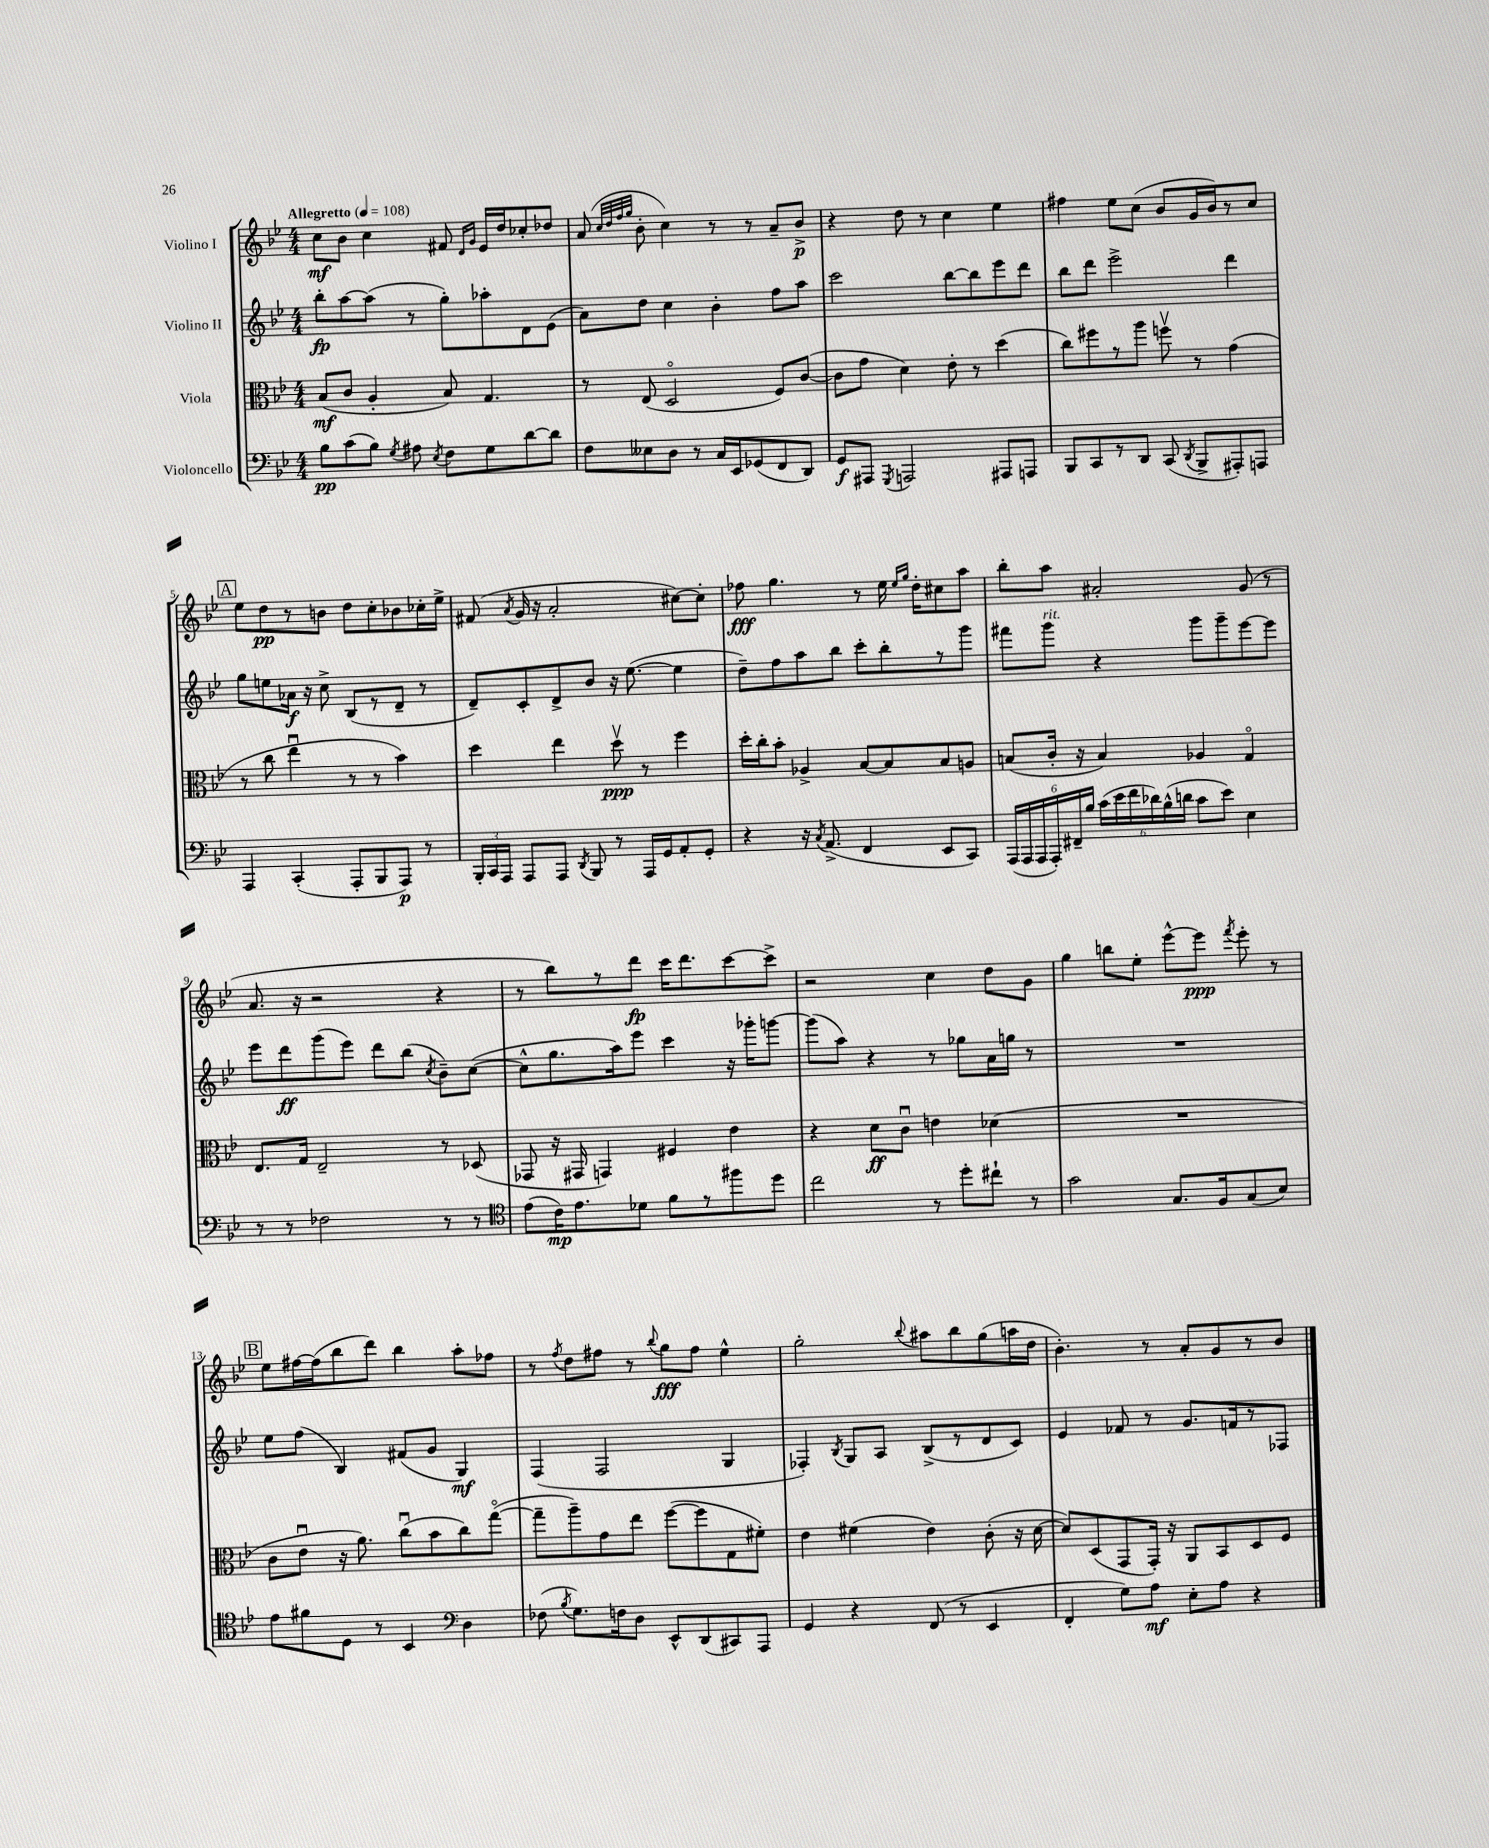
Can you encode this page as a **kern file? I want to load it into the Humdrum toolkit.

**kern	**dynam	**kern	**dynam	**kern	**dynam	**kern	**dynam
*part4	*part4	*part3	*part3	*part2	*part2	*part1	*part1
*staff4	*staff4	*staff3	*staff3	*staff2	*staff2	*staff1	*staff1
*I"Violoncello	*	*I"Viola	*	*I"Violino II	*	*I"Violino I	*
*clefF4	*	*clefC3	*	*clefG2	*	*clefG2	*
*k[b-e-]	*	*k[b-e-]	*	*k[b-e-]	*	*k[b-e-]	*
*M4/4	*	*M4/4	*	*M4/4	*	*M4/4	*
*MM108	*	*MM108	*	*MM108	*	*MM108	*
=1	=1	=1	=1	=1	=1	=1	=1
!	!	!	!	!	!	!LO:TX:a:B:t=Allegretto	!
8B-\L	pp	(8B-/L	mf	8bb-'\L	fp	8cc\L	mf
(8c\	.	8c/J	.	[8aa\	.	8b-\J	.
8B-\J)	.	4A'/	.	(8aa\J]	.	4cc\	.
8qG/	.	.	.	.	.	.	.
8A#X\	.	.	.	8r	.	.	.
8qE-/	.	.	.	.	.	.	.
8F\L	.	8B-/)	.	8gg'\L)	.	8f#X/	.
.	.	.	.	.	.	16qqd/LL	.
.	.	.	.	.	.	16qqg/JJ	.
8G\	.	4.G/	.	8aa-X'\	.	16e-/LL	.
.	.	.	.	.	.	16dd/J	.
[8d\	.	.	.	8d\	.	8cc-X'/	.
8d\J]	.	.	.	(8e-\J	.	8dd-X/J	.
=2	=2	=2	=2	=2	=2	=2	=2
8F\L	.	8r	.	8a\L)	.	(8a/	.
.	.	.	.	.	.	32qqcc/LLL	.
.	.	.	.	.	.	32qqdd/	.
.	.	.	.	.	.	32qqff/	.
.	.	.	.	.	.	32qqgg/JJJ	.
8E--X\	.	(8E-/	.	8dd\J	.	8b-'\	.
8D\J	.	2D/	.	4cc\	.	4cc\)	.
8r	.	.	.	.	.	.	.
16C/LL	.	.	.	4b-'\	.	8r	.
16EE-/J	.	.	.	.	.	.	.
(8GG-X/	.	.	.	.	.	8r	.
8FF/	.	8F/L)	.	8ff\L	.	8a~/L	.
8DD/J)	.	([8c/J	.	8aa\J	.	8b-^/J	p
=3	=3	=3	=3	=3	=3	=3	=3
8GG/L	f	8c\L]	.	2ccc\	.	4r	.
8AAA#X/J	.	8g\J	.	.	.	.	.
8qGGG/	.	.	.	.	.	.	.
2AAAn/	.	4d\)	.	.	.	8dd\	.
.	.	.	.	.	.	8r	.
.	.	8e-'\	.	[8bb-\L	.	4cc\	.
.	.	8r	.	8bb-\]	.	.	.
8AAA#X/L	.	(4dd\	.	8eee-\	.	4ee-\	.
8AAAn/J	.	.	.	8ddd\J	.	.	.
=4	=4	=4	=4	=4	=4	=4	=4
8BBB-/L	.	8cc\L)	.	8bb-\L	.	4ff#X\	.
8CC/	.	8ff#X\	.	8ddd\J	.	.	.
8r	.	8r	.	2eee-^\	.	8ee-\L	.
8DD/J	.	8aa\J	.	.	.	(8cc\J	.
(8CC/	.	8ffnv\	.	.	.	8b-/L	.
8qDD/	.	.	.	.	.	.	.
8BBB-^/L	.	8r	.	.	.	16g/L	.
.	.	.	.	.	.	16b-/J)	.
8AAA#X'/)	.	(4g\	.	4ddd\	.	8r	.
8AAAn/J	.	.	.	.	.	8cc/J	.
!!LO:LB:g=z
!!LO:REH:place=s1:t=A
=5	=5	=5	=5	=5	=5	=5	=5
4AAA/	.	8r	.	8gg\L	.	8ee-\L	.
.	.	8cc\	.	8een\	.	8dd\	pp
(4CC'/	.	4ee-u\	.	16a-X\Jk	f	8r	.
.	.	.	.	16r	.	.	.
.	.	.	.	8cc^\	.	8bn\J	.
8AAA'/L	.	8r	.	(8B-/L	.	8dd\L	.
8BBB-/	.	8r	.	8r	.	8cc'\	.
8AAA/J)	p	4b-\)	.	8d~/J	.	8b-X\	.
8r	.	.	.	8r	.	16cc-X'\L	.
.	.	.	.	.	.	16ee-^\JJ	.
=6	=6	=6	=6	=6	=6	=6	=6
24BBB-'/LL	.	4dd\	.	8d~/L)	.	(8f#X/	.
24CC/	.	.	.	.	.	.	.
24AAA/JJ	.	.	.	.	.	.	.
.	.	.	.	.	.	8qa/	.
8AAA/L	.	.	.	8c'/	.	16g/	.
.	.	.	.	.	.	16r	.
8AAA/J	.	4ee-\	.	8d^/	.	2a'/	.
8qDD/	.	.	.	.	.	.	.
8BBB-/	.	.	.	8b-/J	.	.	.
8r	.	8ddv\	ppp	16r	.	.	.
.	.	.	.	([8.ee-\	.	.	.
16AAA/LL	.	8r	.	.	.	.	.
16GG/J	.	.	.	.	.	.	.
8AA'/	.	4ff\	.	4ee-\]	.	[8cc#X\L)	.
8GG'/J	.	.	.	.	.	8cc#'\J]	.
=7	=7	=7	=7	=7	=7	=7	=7
4r	.	16dd'\LL	.	8dd~\L)	.	8ff-X\	fff
.	.	16cc'\J	.	.	.	.	.
.	.	8b-'\J	.	8ff\	.	4.gg\	.
16r	.	4A-X^/	.	8aa\	.	.	.
8qC/	.	.	.	.	.	.	.
(8.AA^/	.	.	.	.	.	.	.
.	.	.	.	8bb-\J	.	.	.
4FF/	.	[8B-/L	.	8ccc'\L	.	8r	.
.	.	8B-/]	.	8bb-'\	.	16ee-\	.
.	.	.	.	.	.	16qqee-/LL	.
.	.	.	.	.	.	16qqgg/JJ	.
.	.	.	.	.	.	16dd'\KL	.
8EE-/L	.	8B-/	.	8r	.	8cc#X\	.
8CC/J)	.	8An/J	.	8ggg\J	.	8aa\J	.
=8	=8	=8	=8	=8	=8	=8	=8
(24AAA/LL	.	(8Bn/L	.	8fff#X\L	.	8bb-'\L	.
24AAA/	.	.	.	.	.	.	.
24AAA/	.	.	.	.	.	.	.
!	!	!	!	!LO:TX:a:i:t=rit.	!	!	!
24AAA'/)	.	16c'/Jk	.	8ggg\J	.	8aa\J	.
24FF#X~/	.	.	.	.	.	.	.
.	.	16r	.	.	.	.	.
24B-/JJ	.	.	.	.	.	.	.
(24c\LL	.	4B/)	.	4r	.	2a#X'/	.
24e-\	.	.	.	.	.	.	.
24f\	.	.	.	.	.	.	.
24d-X\)	.	.	.	.	.	.	.
(24B-^^\	.	.	.	.	.	.	.
24dn\JJ	.	.	.	.	.	.	.
8c\L	.	4A-X/	.	8ggg\L	.	.	.
8e-\J)	.	.	.	8ggg~\	.	.	.
4E-\	.	4G/	.	[8eee-\	.	(8g/	.
.	.	.	.	8eee-\J]	.	8r	.
!!LO:LB:g=z
=9	=9	=9	=9	=9	=9	=9	=9
8r	.	8.E-/L	.	8eee-\L	.	8.a/	.
8r	.	.	.	8ddd\	ff	.	.
.	.	16G/Jk	.	.	.	16r	.
2F-X\	.	2E-~/	.	(8ggg\	.	2r	.
.	.	.	.	8eee-\J)	.	.	.
.	.	.	.	8ddd\L	.	.	.
.	.	.	.	(8bb-\J	.	.	.
.	.	.	.	8qcc/	.	.	.
8r	.	8r	.	8b-~\L)	.	4r	.
8r	.	(8D-X/	.	([8cc\J	.	.	.
=10	=10	=10	=10	=10	=10	=10	=10
*clefC4	*	*	*	*	*	*	*
(8e-\L	.	8GG-X/	.	8cc^^\L]	.	8r	.
16c\K)	mp	16r	.	8.gg\	.	8bb-\L)	.
8.e-\	.	16GG#X/	.	.	.	.	.
.	.	4GGn/)	.	.	.	8r	.
.	.	.	.	16aa\k)	.	.	.
8d-X\J	.	.	.	8eee-\J	.	8ddd\J	fp
8f\L	.	4F#X/	.	4ccc\	.	16ccc\KL	.
.	.	.	.	.	.	8.ddd\	.
8r	.	.	.	.	.	.	.
8ff#X\	.	4e-\	.	16r	.	[8ccc\	.
.	.	.	.	16ggg-X'\KL	.	.	.
8dd\J	.	.	.	[8gggn\J	.	8ccc^\J]	.
=11	=11	=11	=11	=11	=11	=11	=11
2cc\	.	4r	.	(8ggg\L]	.	2r	.
.	.	.	.	8aa\J)	.	.	.
.	.	8d\L	ff	4r	.	.	.
.	.	8cu\J	.	.	.	.	.
8r	.	4en\	.	8r	.	4cc\	.
8dd'\L	.	.	.	8gg-X\L	.	.	.
8cc#X`\J	.	(4d-X\	.	16a\L	.	8dd\L	.
.	.	.	.	16ggn\JJ	.	.	.
8r	.	.	.	8r	.	8g\J	.
=12	=12	=12	=12	=12	=12	=12	=12
2g\	.	1r	.	1r	.	4gg\	.
.	.	.	.	.	.	8bbn\L	.
.	.	.	.	.	.	8ee-'\J	.
8.G/L	.	.	.	.	.	[8eee-^^\L	.
.	.	.	.	.	.	8eee-\J]	ppp
16F/k	.	.	.	.	.	.	.
.	.	.	.	.	.	8qfff/	.
(8G/	.	.	.	.	.	8eee-'\	.
8B-/J)	.	.	.	.	.	8r	.
!!LO:LB:g=z
!!LO:REH:place=s1:t=B
=13	=13	=13	=13	=13	=13	=13	=13
8e-\L	.	8c\L	.	8ee-\L	.	8ee-\L	.
8f#X\	.	8e-u\J	.	(8ff\J	.	[16ff#X\L	.
.	.	.	.	.	.	(16ff#\J]	.
8D\J	.	16r	.	4B-/)	.	8bb-\	.
.	.	8.a\)	.	.	.	.	.
8r	.	.	.	.	.	8ddd\J)	.
4BB-/	.	(8ccu\L	.	(8f#X/L	.	4bb-\	.
.	.	8b-\	.	8g/J	.	.	.
*clefF4	*	*	*	*	*	*	*
4D\	.	8cc\)	.	4G/)	mf	8aa'\L	.
.	.	([8gg\J	.	.	.	8ff-X\J	.
=14	=14	=14	=14	=14	=14	=14	=14
(8F-X\	.	8gg~\L]	.	(4F/	.	8r	.
8qB-/	.	.	.	.	.	8qff/	.
8.G\L)	.	8aa~\)	.	.	.	8dd\L	.
.	.	8g\	.	2F/	.	8ff#X\J	.
16Fn\k	.	.	.	.	.	.	.
8D\J	.	8ee-\J	.	.	.	8r	.
.	.	.	.	.	.	8qqbb-/	.
8EE-^^/L	.	([8ff\L	.	.	.	8gg\L	fff
(8DD/	.	8ff\]	.	.	.	8ff#\J	.
8CC#X/)	.	8G\	.	4G/	.	4ee-^^\	.
8AAA/J	.	8f#X'\J)	.	.	.	.	.
=15	=15	=15	=15	=15	=15	=15	=15
4GG/	.	4e-\	.	4F-X'/)	.	2gg'\	.
.	.	.	.	8qB-/	.	.	.
4r	.	(4f#X\	.	8G/L	.	.	.
.	.	.	.	8A/J	.	.	.
.	.	.	.	.	.	8qqbb-/	.
(8FF/	.	4e-\)	.	(8B-^/L	.	8aa#X\L	.
8r	.	.	.	8r	.	8bb-\	.
4EE-/	.	(8c'\	.	8d/	.	(8gg\	.
.	.	16r	.	8c/J)	.	16aan\L	.
.	.	[16d\	.	.	.	16dd\JJ	.
=16	=16	=16	=16	=16	=16	=16	=16
4FF'/	.	8d/L])	.	4e-/	.	4.b-'\)	.
.	.	(8D/	.	.	.	.	.
8G\L)	.	8GG/	.	8f-X/	.	.	.
8A\J	mf	16GG'/Jk)	.	8r	.	8r	.
.	.	16r	.	.	.	.	.
8E-'\L	.	8AA/L	.	8.g/L	.	8a'/L	.
8A\J	.	8BB-/	.	.	.	8g/	.
.	.	.	.	16fn/k	.	.	.
4r	.	8D/	.	8r	.	8r	.
.	.	8F/J	.	8F-X/J	.	8b-/J	.
==	==	==	==	==	==	==	==
*-	*-	*-	*-	*-	*-	*-	*-
